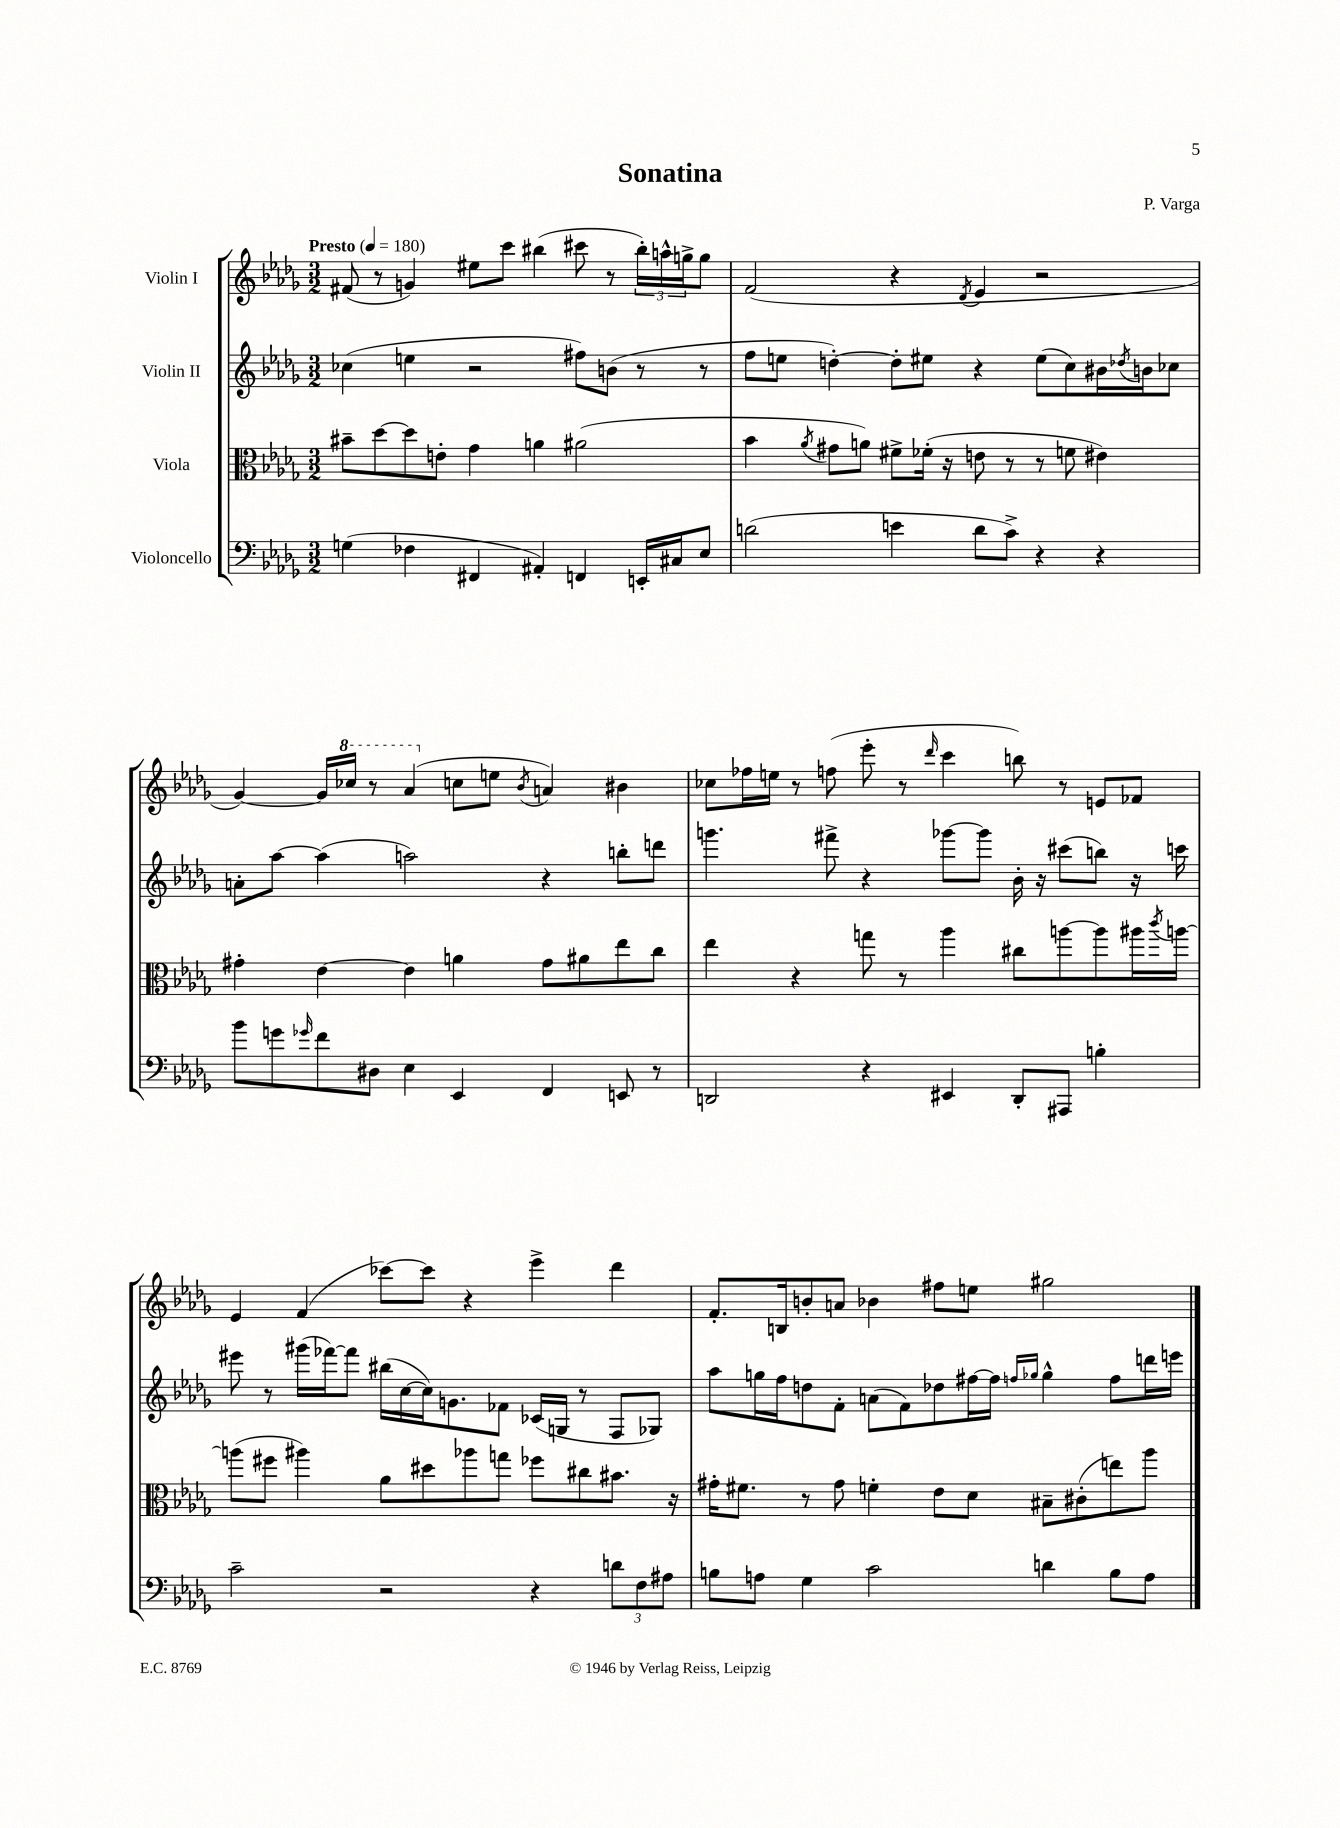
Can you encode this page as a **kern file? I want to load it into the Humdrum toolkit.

**kern	**kern	**kern	**kern
*staff4	*staff3	*staff2	*staff1
*clefF4	*clefC3	*clefG2	*clefG2
*k[b-e-a-d-g-]	*k[b-e-a-d-g-]	*k[b-e-a-d-g-]	*k[b-e-a-d-g-]
*M3/2	*M3/2	*M3/2	*M3/2
*MM180	*MM180	*MM180	*MM180
(4G	8b#~	(4cc-	(8f#
.	[8dd-	.	8r
4F-	8dd-]	4ee	4g)
.	8e'	.	.
4FF#	4g-	2r	8ee#
.	.	.	8ccc
4AA#')	4a	.	(4bb#
4FF	(2a#	8ff#)	8ccc#
.	.	(8b	8r
16EE'	.	8r	24bb#')
.	.	.	24aa^^
16C#	.	.	.
.	.	.	24gg^
8E-	.	8r	8gg
=	=	=	=
(2d	4b-	8ff	(2f
.	.	8ee	.
.	8qa-	.	.
.	8g#	[4dd')	.
.	8a)	.	.
4e	8f#^	8dd']	4r
.	(16f-'	8ee#	.
.	16r	.	.
.	.	.	8qd-
8d	8e	4r	4e-
8c^)	8r	.	.
4r	8r	(8ee#	2r
.	8f	8cc)	.
4r	4e#)	16b#	.
.	.	8qdd-	.
.	.	16b	.
.	.	8cc-	.
=	=	=	=
8b-	4g#'	8a'	[4g-)
8g	.	[8aa-	.
16qqg-	.	.	.
8f	[4e-	(4aa-]	16g-]
.	.	.	16ccc-
8D#	.	.	8r
4E-	4e-]	2aa)	(4aa-
4EE-	4a	.	8cc
.	.	.	8ee
.	.	.	8qb-
4FF	8g#	4r	4a)
.	8a#	.	.
8EE	8ee-	8bb'	4b#
8r	8cc	8ddd	.
=	=	=	=
2DD	4ee-	4.ggg	8cc-
.	.	.	16ff-
.	.	.	16ee
.	4r	.	8r
.	.	8fff#^	(8ff
4r	8gg	4r	8eee-'
.	8r	.	8r
.	.	.	16qqddd-
4EE#	4aa-	[8ggg-	4ccc
.	.	8ggg-]	.
8DD'	8cc#	16b-'	8bb)
.	.	16r	.
8AAA#	[8aa	(8ccc#	8r
4B'	8aa]	8bb)	8e
.	16aa#	16r	8f-
.	8qccc	.	.
.	[16aa	16ccc	.
=	=	=	=
2c~	(8aa]	8eee#	4e-
.	8ff#	8r	.
.	4aa#)	(16ggg#	(4f
.	.	[16fff-)	.
.	.	8fff-]	.
2r	8a-	(16bb#	[8ccc-)
.	.	[16cc	.
.	8dd#	16cc])	8ccc-]
.	.	8.g	.
.	8aa-	.	4r
.	8gg	8f-	.
4r	8ff-	(16c-	4eee-^
.	.	16G	.
.	8cc#	8r	.
12d	8.b#	8F	4ddd-
12F	.	.	.
.	.	8G-)	.
12A#	.	.	.
.	16r	.	.
=	=	=	=
8B	16g#'	8aa-	8.f'
.	8.f#	.	.
8A	.	16gg	.
.	.	16ff	16B
4G-	8r	8dd	8b'
.	8g#	8f'	8a
2c	4f'	(8a	4b-
.	.	8f)	.
.	8e-	8dd-	8ff#
.	8d-	[16ff#	8ee
.	.	16ff#]	.
.	.	16qqff	.
.	.	16qqgg-	.
4d	8B#~	4gg-^^	2gg#
.	(8c#'	.	.
8B	8ee)	8ff	.
8A	8aa-	16ddd	.
.	.	16eee	.
==	==	==	==
*-	*-	*-	*-
